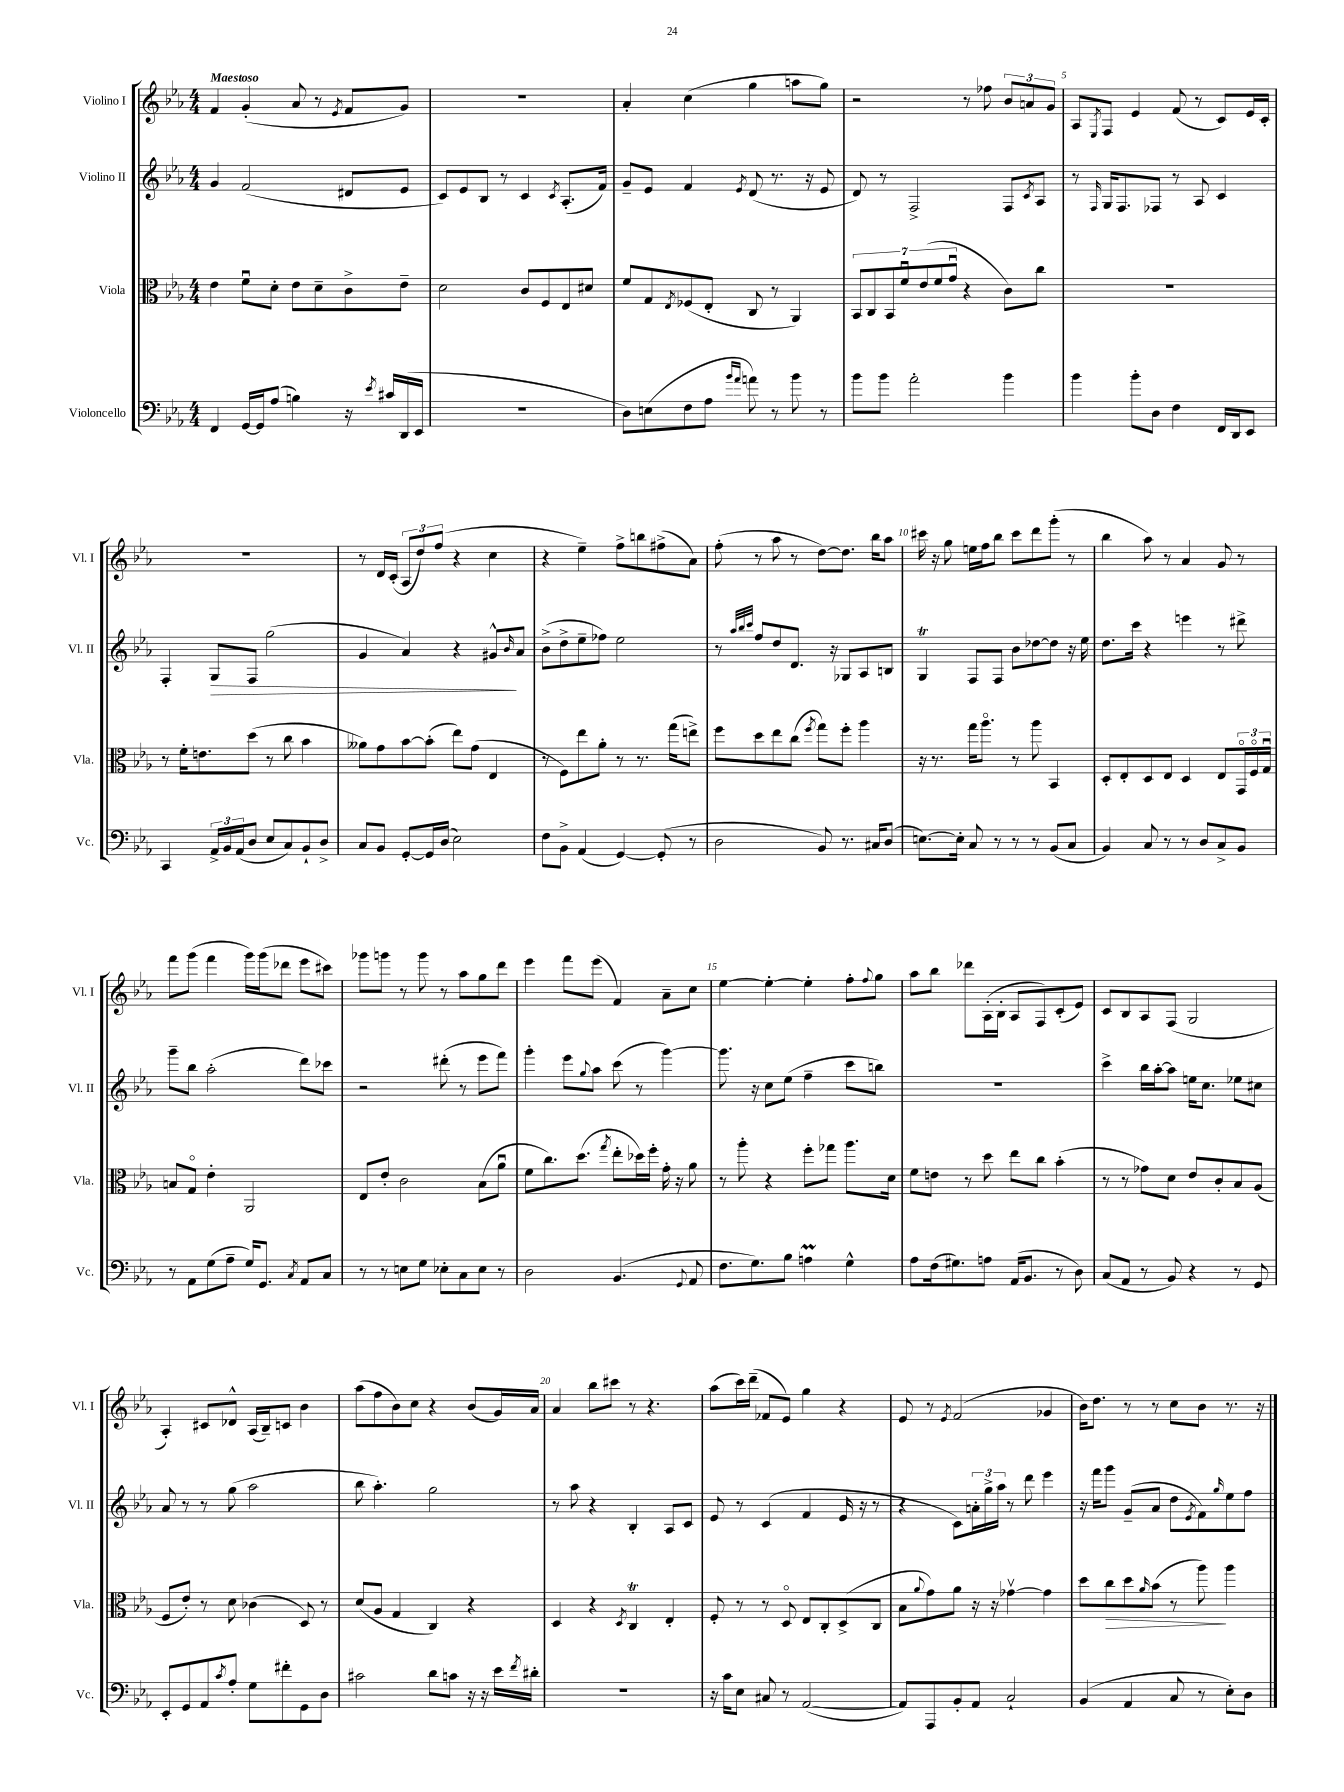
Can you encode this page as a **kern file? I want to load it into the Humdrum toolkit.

**kern	**kern	**dynam	**kern	**dynam	**kern
*part4	*part3	*part3	*part2	*part2	*part1
*staff4	*staff3	*staff3	*staff2	*staff2	*staff1
*I"Violoncello	*I"Viola	*	*I"Violino II	*	*I"Violino I
*I'Vc.	*I'Vla.	*	*I'Vl. II	*	*I'Vl. I
*clefF4	*clefC3	*	*clefG2	*	*clefG2
*k[b-e-a-]	*k[b-e-a-]	*	*k[b-e-a-]	*	*k[b-e-a-]
*M4/4	*M4/4	*	*M4/4	*	*M4/4
=1	=1	=1	=1	=1	=1
!	!	!	!	!	!LO:TX:a:B:t=Maestoso
4FF/	4e-\	.	4g/	.	4f/
[16GG/LL	8fu\L	.	(2f/	.	(4g'/
16GG/J]	.	.	.	.	.
(8A-/J	8d'\J	.	.	.	.
4Bn\)	8e-\L	.	.	.	8a-/
.	8d~\	.	.	.	8r
.	.	.	.	.	8qe-/
16r	8c^\	.	8d#X/L	.	8f/L
8qe-/	.	.	.	.	.
16c#X/LL	.	.	.	.	.
(16DD/	8e-~\J	.	8e-/J	.	8g/J)
16EE-/JJ	.	.	.	.	.
=2	=2	=2	=2	=2	=2
1r	2d\	.	8c/L)	.	1r
.	.	.	8e-/	.	.
.	.	.	8B-/J	.	.
.	.	.	8r	.	.
.	8c/L	.	4c/	.	.
.	8F/	.	.	.	.
.	.	.	8qc/	.	.
.	8E-/	.	(8.A-'/L	.	.
.	8d#X/J	.	.	.	.
.	.	.	16f/Jk)	.	.
=3	=3	=3	=3	=3	=3
8D\L)	8f/L	.	8g~/L	.	4a-'/
(8En\	8G/	.	8e-/J	.	.
.	8qE-/	.	.	.	.
8F\	(8F-X/	.	4f/	.	(4cc\
8A-\J	8E-'/J	.	.	.	.
16qqb-/LL	.	.	.	.	.
16qqa-/JJ	.	.	8qe-/	.	.
8an\)	8C/	.	(8d/	.	4gg\
8r	8r	.	8.r	.	.
8b-\	4AA-/)	.	.	.	8aan\L
.	.	.	16r	.	.
8r	.	.	8e-/	.	8gg\J)
=4	=4	=4	=4	=4	=4
8b-\L	14BB-/L	.	8d/)	.	2r
.	14C/	.	.	.	.
8b-\J	.	.	8r	.	.
.	14BB-/	.	.	.	.
.	14fu/	.	.	.	.
2a-'\	.	.	2F^/	.	.
.	(14e-/	.	.	.	.
.	14f/	.	.	.	.
.	14gu/J	.	.	.	.
.	4r	.	.	.	8r
.	.	.	.	.	8ff-X\
4b-\	8c\L)	.	8F/L	.	12b-/L
.	.	.	.	.	12an/
.	.	.	8qc/	.	.
.	8cc\J	.	8A-/J	.	.
.	.	.	.	.	12g/J
=5	=5	=5	=5	=5	=5
4b-\	1r	.	8r	.	8A-/L
.	.	.	16qqF/	.	8qE-/
.	.	.	16G/KL	.	8F/J
.	.	.	8.F/	.	.
8b-'\L	.	.	.	.	4e-/
8D\J	.	.	8F-X/J	.	.
4F\	.	.	8r	.	(8f/
.	.	.	8A-/	.	8r
16FF/LL	.	.	4c/	.	8c/L)
16DD/J	.	.	.	.	.
8EE-/J	.	.	.	.	16e-/L
.	.	.	.	.	16c'/JJ
!!LO:LB:g=z
=6	=6	=6	=6	=6	=6
4CC/	8r	.	4F'/	.	1r
.	16f'\KL	.	.	.	.
.	8.en\	.	.	.	.
!	!	!	!	!LO:HP:b	!
24AA-^/LL	.	.	8G/L	>	.
24BB-/	.	.	.	.	.
(24AA-/J	.	.	.	.	.
8D/J	(8dd\J	.	8F/J	.	.
8E-/L	8r	.	(2gg\	.	.
8C/)	8cc\	.	.	.	.
8BB-`/	4b-\	.	.	.	.
8D^/J	.	.	.	.	.
=7	=7	=7	=7	=7	=7
8C/L	8a--X\L)	.	4g/	.	8r
8BB-/J	8g\	.	.	.	16d/LL
.	.	.	.	.	(16c'/JJ
[8GG'/L	[8b-\	.	4a-/)	.	12A-/L
.	.	.	.	.	12dd/)
16GG/L]	(8b-'\J]	.	.	.	.
.	.	.	.	.	(12ff/J
(16D/JJ	.	.	.	.	.
2E-\)	8ee-\L)	.	4r	.	4r
.	(8g\J	.	.	.	.
.	4E-/	.	8g#X^^/L	.	4cc\
.	.	.	16qqb-/	.	.
.	.	.	8a-/J	]	.
=8	=8	=8	=8	=8	=8
8F\L	8r	.	(8b-^\L	.	4r
8BB-^\J	8F\L)	.	8dd^\	.	.
(4AA-/	8ee-\	.	8ee-~\	.	4ee-~\)
.	8a-'\J	.	8ff-X\J)	.	.
[4GG/)	8r	.	2ee-\	.	8ff^\L
.	8.r	.	.	.	8bbn\
(8GG'/]	.	.	.	.	(8ff#X^\
.	(16gg\KL	.	.	.	.
8r	8een^\J)	.	.	.	8a-\J)
=9	=9	=9	=9	=9	=9
2D\	8ff\L	.	8r	.	(8ff'\
.	.	.	32qqaa-/LLL	.	.
.	.	.	32qqbb-/	.	.
.	.	.	32qqccc/JJJ	.	.
.	8dd\	.	8ff/L	.	8r
.	8ee-\	.	8dd/	.	8aa-\
.	(8cc\J	.	8.d/J	.	8r
.	8qff/	.	.	.	.
8BB-/)	8gg\L)	.	.	.	[8dd\L)
.	.	.	16r	.	.
8.r	8ff'\J	.	8G-X/L	.	8.dd\J]
.	4aa-\	.	8A-/	.	.
16C#X/KL	.	.	.	.	16bb-\KL
(8D/J	.	.	8Bn/J	.	8aa-\J
=10	=10	=10	=10	=10	=10
[8.En\L)	16r	.	4Gt/	.	16ccc#X\
.	8.r	.	.	.	16r
.	.	.	.	.	8gg\
16E'\Jk]	.	.	.	.	.
8C/	16gg\KL	.	8F/L	.	16een\LL
.	8.aa-\J	.	.	.	16ff\J
8r	.	.	8F/J	.	8bb-\J
8r	8r	.	8b-\L	.	8ccc#\L
8r	8aa-\	.	[8dd-X\	.	8ddd\
(8BB-/L	4BB-/	.	8dd-\J]	.	(8ggg'\J
8C/J	.	.	16r	.	8r
.	.	.	16ee-\	.	.
=11	=11	=11	=11	=11	=11
4BB-/)	8D'/L	.	8.dd\L	.	4bb-\
.	8E-'/	.	.	.	.
.	.	.	16ccc\Jk	.	.
8C/	8D/	.	4r	.	8aa-\)
8r	8E-/J	.	.	.	8r
8r	4D/	.	4eeen\	.	4a-/
8D/L	.	.	.	.	.
8C^/	8E-/L	.	8r	.	8g/
8BB-/J	24GG/L	.	8ddd#X^\	.	8r
.	24F/	.	.	.	.
.	24Gu/JJ	.	.	.	.
!!LO:LB:g=z
=12	=12	=12	=12	=12	=12
8r	8Bn/L	.	8ggg~\L	.	8fff\L
8AA-\L	8G/J	.	8bb-\J	.	(8ggg\J
(8G\	4e-'\	.	(2aa-'\	.	4fff\
8A-~\J	.	.	.	.	.
16G/KL)	2AA-/	.	.	.	16ggg\LL)
8.GG/J	.	.	.	.	(16ggg\J
.	.	.	.	.	8ddd-X\J
8qC/	.	.	.	.	.
8AA-/L	.	.	8ddd\L)	.	8eee-\L
8C/J	.	.	8ccc-X\J	.	8ccc#X\J)
=13	=13	=13	=13	=13	=13
8r	8E-/L	.	2r	.	8ggg-X\L
8r	8e-'/J	.	.	.	8gggn\J
8En\L	2c\	.	.	.	8r
8G\J	.	.	.	.	8ggg\
8E-X'\L	.	.	(8ddd#X'\	.	8r
8C\	.	.	8r	.	8aa-\L
8E-\J	(8B-\L	.	8eee-\L	.	8gg\
8r	8a-u\J	.	8fff\J)	.	8ddd\J
=14	=14	=14	=14	=14	=14
2D\	8f\L	.	4ggg'\	.	4eee-\
.	8.cc\)	.	.	.	.
.	.	.	8eee-\L	.	8fff\L
.	(8.dd\J	.	.	.	.
.	.	.	8qqgg/	.	.
.	.	.	8aa-\J	.	(8eee-\J
.	8qgg/	.	.	.	.
(4.BB-/	8ee-'\L	.	(8ccc\	.	4f/)
.	16dd-X\L)	.	8r	.	.
.	16ff'\JJ	.	.	.	.
.	16g'\	.	[4ggg\)	.	8a-~\L
.	16r	.	.	.	.
8qqGG/	.	.	.	.	.
8AA-/	8a-\	.	.	.	8cc\J
=15	=15	=15	=15	=15	=15
8.F\L	8r	.	8.ggg\]	.	[4ee-\
.	8aa-'\	.	.	.	.
8.G\)	.	.	16r	.	.
.	4r	.	8cc\L	.	4ee-'\_
8B-\J	.	.	(8ee-\J	.	.
4Anm\	8ff'\L	.	4ff~\	.	4ee-'\]
.	8gg-X\J	.	.	.	.
4G^^\	8.aa-\L	.	8ccc\L	.	8ff'\L
.	.	.	.	.	8qqff/
.	.	.	8bbn\J)	.	8gg\J
.	16d\Jk	.	.	.	.
=16	=16	=16	=16	=16	=16
8A-\L	8f\L	.	1r	.	8aa-\L
(16F\k	8en\J	.	.	.	8bb-\J
8.G#X\)	.	.	.	.	.
.	8r	.	.	.	8ddd-X\L
8An\J	8dd\	.	.	.	(16A-'\L
.	.	.	.	.	16B-'\JJ
(16AA-/KL	8ee-\L	.	.	.	8A-/L
8.BB-/J	.	.	.	.	.
.	8cc\J	.	.	.	8F/)
8r	(4b-'\	.	.	.	(8c'/
8D\)	.	.	.	.	8e-/J)
=17	=17	=17	=17	=17	=17
(8C/L	8r	.	4ccc^\	.	8c/L
8AA-/J	8r	.	.	.	8B-/
8r	8g-X\L)	.	16bb-\LL	.	8A-/
.	.	.	[16aa-'\J	.	.
8BB-/)	8d\J	.	8aa-\J]	.	(8F/J
4r	8e-/L	.	16een\KL	.	2G/
.	.	.	8.cc\J	.	.
.	8c'/	.	.	.	.
8r	8B-/	.	8ee-X\L	.	.
8GG/	(8A-/J	.	8cc#X\J	.	.
!!LO:LB:g=z
=18	=18	=18	=18	=18	=18
8EE-'/L	8F/L	.	8a-/	.	4A-'/)
8GG/	8e-'/J)	.	8r	.	.
8AA-/	8r	.	8r	.	8c#X/L
8qc/	.	.	.	.	.
8A-'/J	8d\	.	(8gg\	.	8d-X^^/J
8G\L	(4c-X\	.	2aa-\	.	(16A-/LL
.	.	.	.	.	16B-~/J)
8f#X'\	.	.	.	.	8cn/J
8GG\	8D/)	.	.	.	4b-\
8D\J	8r	.	.	.	.
=19	=19	=19	=19	=19	=19
2c#X\	(8d/L	.	8bb-\	.	(8aa-\L
.	8A-/J	.	4.aa-'\)	.	8ff\
.	4G/	.	.	.	8b-\)
.	.	.	.	.	8cc\J
8d\L	4C/)	.	2gg\	.	4r
8cn\J	.	.	.	.	.
16r	4r	.	.	.	(8b-/L
16r	.	.	.	.	.
16e-\LL	.	.	.	.	16g/L)
8qf/	.	.	.	.	.
16d#X'\JJ	.	.	.	.	16a-/JJ
=20	=20	=20	=20	=20	=20
1r	4D/	.	8r	.	4a-/
.	.	.	8aa-\	.	.
.	4r	.	4r	.	8bb-\L
.	.	.	.	.	8ccc#X\J
.	8qD/	.	.	.	.
.	4CT/	.	4B-'/	.	8r
.	.	.	.	.	4.r
.	4E-'/	.	8A-/L	.	.
.	.	.	8c/J	.	.
=21	=21	=21	=21	=21	=21
16r	8F'/	.	8e-/	.	(8aa-\L
16c\KL	.	.	.	.	.
8E-\J	8r	.	8r	.	16ccc\L)
.	.	.	.	.	(16ddd~\JJ
8C#X/	8r	.	(4c/	.	8f-X/L
8r	8D/	.	.	.	8e-/J)
([2AA-/	8E-/L	.	4f/	.	4gg\
.	8C'/	.	.	.	.
.	(8D^/	.	16e-/	.	4r
.	.	.	16r	.	.
.	8C/J	.	8r	.	.
=22	=22	=22	=22	=22	=22
8AA-/L])	8B-\L	.	4r	.	8e-/
.	8qqa-/	.	.	.	.
8AAA-/	8g\)	.	.	.	8r
.	.	.	.	.	8qe-/
8BB-'/	8a-\J	.	8c\L)	.	(2f/
8AA-/J	16r	.	24an'\L	.	.
.	.	.	24gg^\	.	.
.	16r	.	.	.	.
.	.	.	24aa-\JJ	.	.
2C`/	[4g-Xv\	.	8r	.	.
.	.	.	8ddd\	.	.
.	4g-\]	.	4eee-\	.	4g-X/
=23	=23	=23	=23	=23	=23
(4BB-/	8dd\L	.	16r	.	16b-\KL)
.	.	.	16fff\KL	.	8.dd\J
!	!	!LO:HP:b	!	!	!
.	8cc\	>	8ggg\J	.	.
4AA-/	8dd\	.	(8g~/L	.	8r
.	16qqa-/	.	.	.	.
.	(8b-\J	.	8a-/J	.	8r
8C/	8r	.	8dd\L	.	8cc\L
.	.	.	8qe-/	.	.
8r	8aa-\)	.	8f\)	.	8b-\J
.	.	.	16qqgg/	.	.
8E-'\L)	4aa-\	]	8ee-\	.	8.r
8D\J	.	.	8ff\J	.	.
.	.	.	.	.	16r
==	==	==	==	==	==
*-	*-	*-	*-	*-	*-
